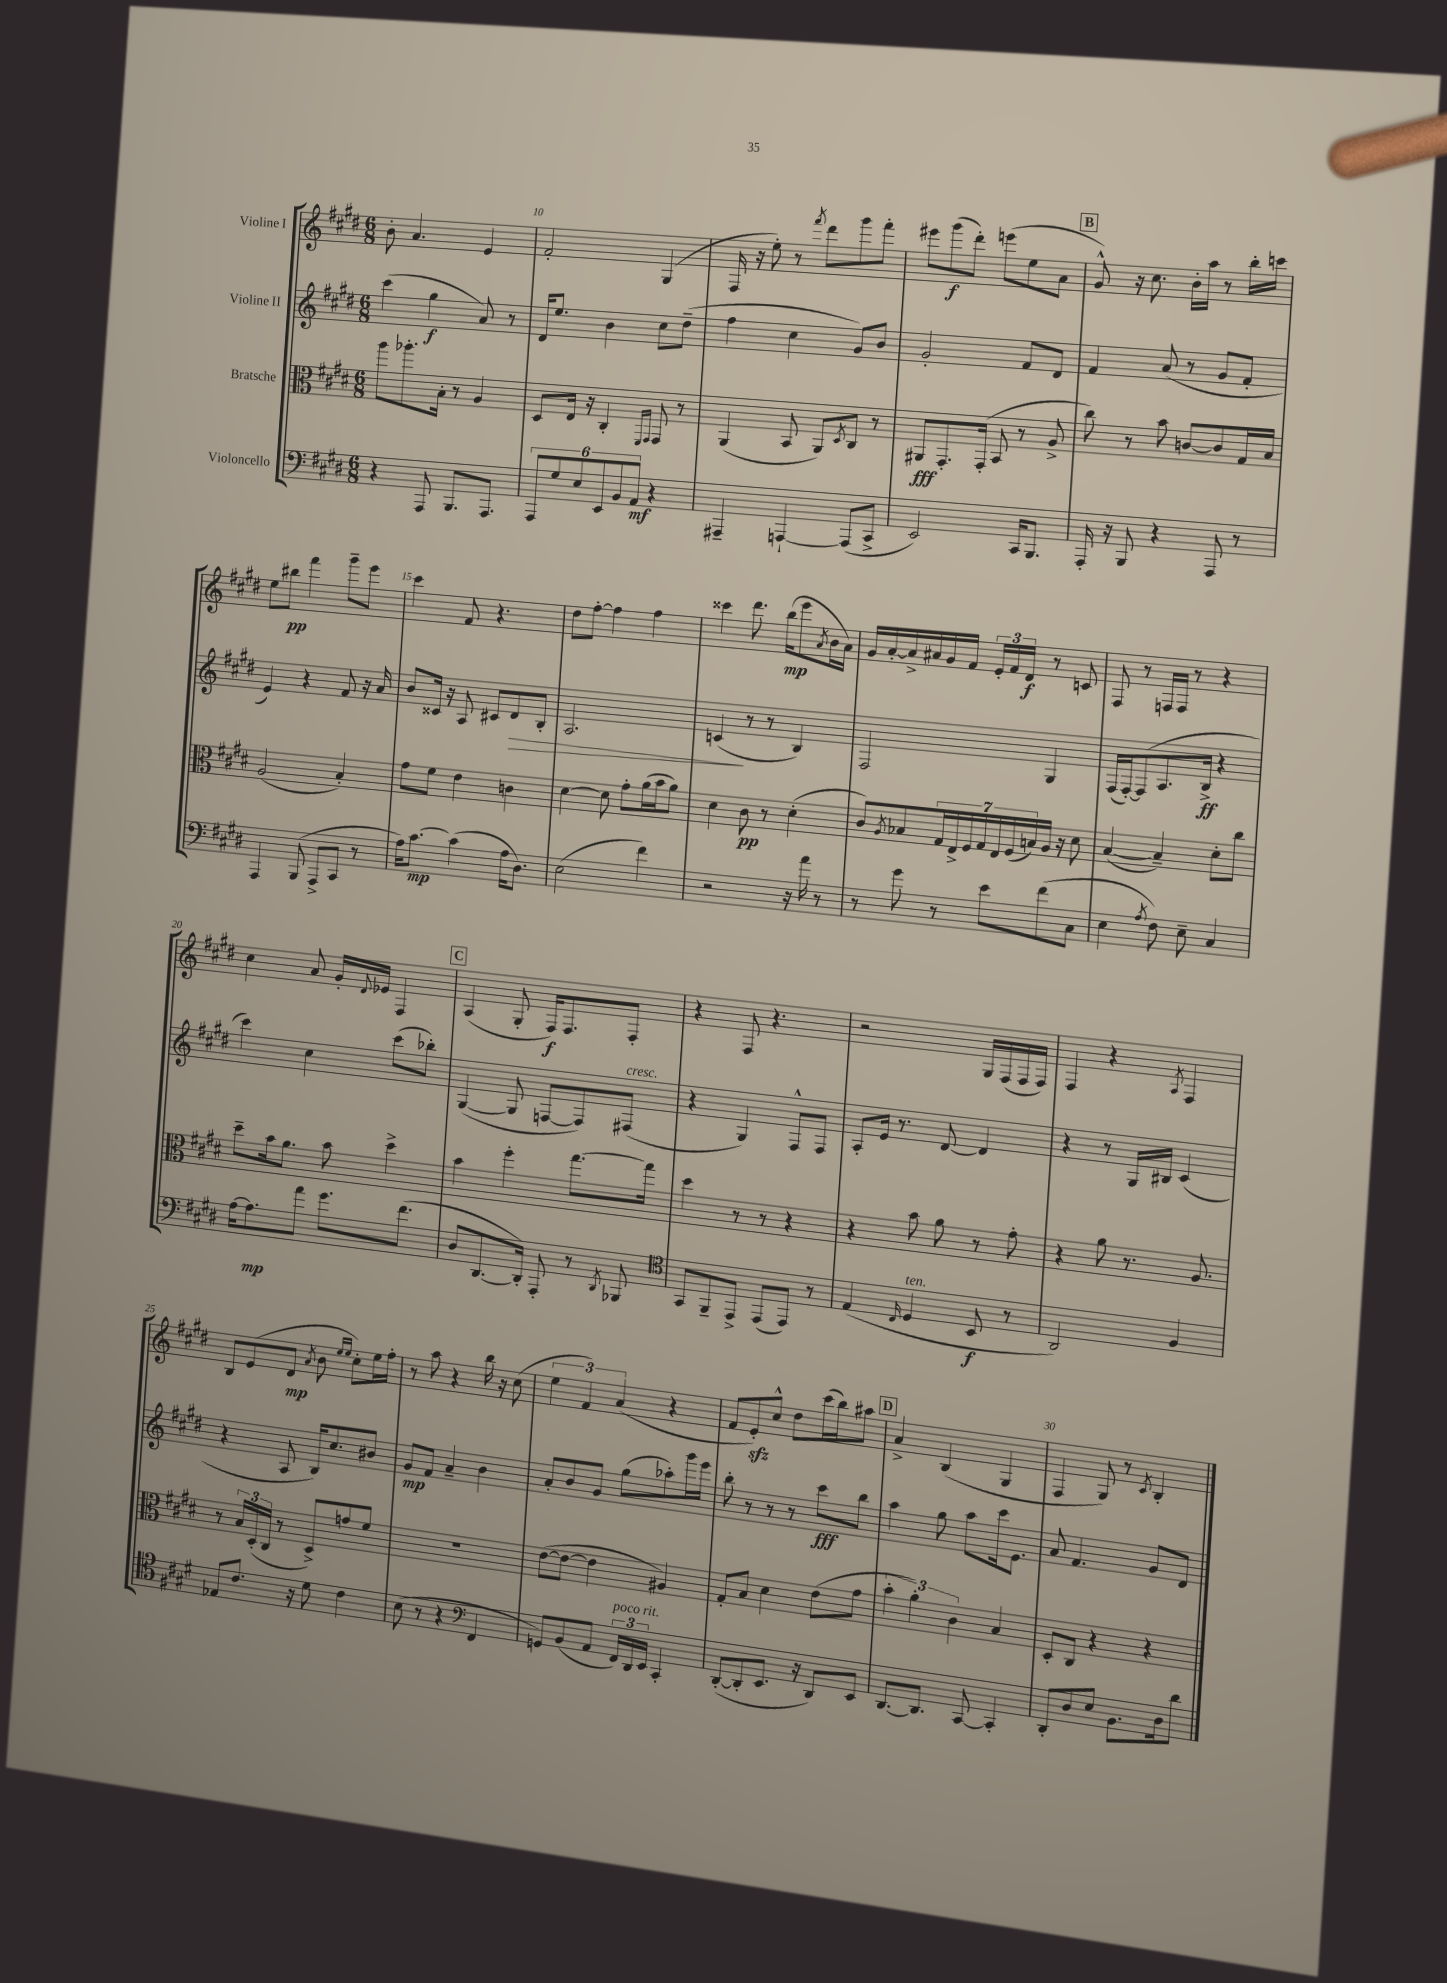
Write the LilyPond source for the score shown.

<<
\new StaffGroup <<
\new Staff = "s0" \with { instrumentName = "Violine I" } {
    \clef treble \key e \major \numericTimeSignature \time 6/8
    b'8-. a'4. e'4 |
    fis'2-. gis4( |
    fis16 r16 e''8-.) r8 \acciaccatura { fis'''8 } dis'''8 gis'''8 fis'''8-. |
    eis'''8 gis'''8\f( dis'''8-.) e'''8( e''8 a'8 |
    \mark \markup { \box "B" } gis'8-^) r16 cis''8. b'16-. a''16 r8 b''16-. c'''16 |
    e''8 bis''8\pp fis'''4 gis'''8-- e'''8 |
    cis'''4 fis'8 r4. |
    dis''8 fis''8~-. fis''4 fis''4 |
    cisis'''4 dis'''8. b''16\mp( e'''8 \acciaccatura { a'8 } b'16 a'16) |
    gis'16 a'16~-. a'16-> ais'16 gis'16 fis'16 \tuplet 3/2 { e'16-. fis'16 dis'16\f } r8 c'8 |
    fis8 r8 f16 f16 r8 r4 |
    cis''4 a'8 gis'16-. \appoggiatura { dis'8 } ees'16 fis4 |
    \mark \markup { \box "C" } a4( gis8-. fis16\f) fis8. fis8-. |
    r4 fis8 r4. |
    r2 gis16 fis16( fis16 fis16) |
    fis4 r4 \acciaccatura { a8 } fis4 |
    b8 e'8( dis'8\mp \acciaccatura { a'8 } b'8 \grace { e''16 e''16 } cis''8-.) e''16 fis''16-. |
    r8 a''8 r4 b''16 r16 cis''8( |
    \tuplet 3/2 { e''4 fis'4) a'4( } r4 |
    fis'8 e'8-.\sfz) cis''8-^ dis''8 cis'''16( b''16) ais''8 |
    \mark \markup { \box "D" } a'4-> b4( gis4 |
    fis4 gis8) r8 \acciaccatura { cis'8 } b4-. \bar "|." |
}
\new Staff = "s1" \with { instrumentName = "Violine II" } {
    \clef treble \key e \major \numericTimeSignature \time 6/8
    cis'''4( gis''4\f a'8) r8 |
    dis'16 e''8. b'4 cis''8 dis''8--( |
    fis''4 cis''4 gis'8) b'8 |
    gis'2-. fis'8 dis'8 |
    \mark \markup { \box "B" } fis'4 a'8( r8 gis'8 fis'8-. |
    e'4) r4 fis'8 r16 a'16 |
    b'8 cisis'16 r16 a8 cis'8 dis'8\> b8-. |
    a2. |
    c'4\!( r8 r8 b4) |
    fis2 gis4 |
    fis16( fis16~-.) fis8( a8. b16->\ff r4 |
    cis'''4) cis''4 cis'''8( bes''8-.) |
    \mark \markup { \box "C" } gis4~( gis8 f8~ f8) fis8^\markup { \italic "cresc." }( |
    r4 gis4) fis8-^ fis8 |
    a8-. e'16 r8. dis'8~ dis'4 |
    r4 r8 gis16 bis16 cis'4( |
    r4 a8 b16) cis''8. bis'8 |
    gis'8\mp fis'8 a'4-- b'4 |
    a'8-. b'8 gis'8 gis''8( aes''8-.) gis'''16 e'''16 |
    b''8-. r8 r8 r8 cis'''8\fff b''8 |
    \mark \markup { \box "D" } a''4 gis''8 a''8 cis'''16 e'8. |
    a'8 fis'4. gis'8 dis'8 \bar "|." |
}
\new Staff = "s2" \with { instrumentName = "Bratsche" } {
    \clef alto \key e \major \numericTimeSignature \time 6/8
    a''8 aes''8.-. b16-. r8 a4 |
    dis8 e16 r16 cis4-. \grace { fis,16 gis,16 } gis,8 r8 |
    a,4( b,8 a,8) \acciaccatura { dis8 } cis8 r8 |
    ais,8\fff gis,8.-. gis,16-.( b,8 r8 a8-> |
    \mark \markup { \box "B" } cis''8) r8 b'8 c'8~ c'8 gis16 b16 |
    a2( b4-.) |
    gis'8 fis'8 e'4 c'4 |
    dis'4~ dis'8 gis'8-. a'16( b'16 a'8) |
    dis'4 cis'8\pp r8 dis'4-.( |
    cis'8) \acciaccatura { a8 } bes8 \tuplet 7/4 { gis16 e16-> fis16 gis16 e16 fis16( b16) } a16 r16 dis'8 |
    b4~( b4--) dis'8-. cis''8 |
    dis''8-- b'16 a'8. b'8 dis''4-> |
    \mark \markup { \box "C" } b'4 fis''4-. gis''8.~ gis''16 |
    dis''4 r8 r8 r4 |
    r4 b'8 a'8 r8 gis'8-. |
    r4 a'8 r8. a8. |
    r8 \tuplet 3/2 { b16 dis16-.( cis16 } r8 dis8->) g'8 fis'8 |
    R2. |
    e'8~( e'8~ e'4 ais4) |
    gis8-. b8 dis'4 e'8( gis'8 |
    \mark \markup { \box "D" } \tuplet 3/2 { b'4-. a'4-.) cis'4 } b4 |
    dis8-. cis8 r4 r4 \bar "|." |
}
\new Staff = "s3" \with { instrumentName = "Violoncello" } {
    \clef bass \key e \major \numericTimeSignature \time 6/8
    r4 a,,8 b,,8. a,,8. |
    \tuplet 6/4 { a,,8 gis8 e8 e,8 b,8 a,8\mf } r4 |
    ais,,4-- a,,4~-! a,,8( cis,8-> |
    e,2) cis,16 b,,8. |
    \mark \markup { \box "B" } a,,16-. r16 b,,8 r4 a,,8 r8 |
    a,,4 b,,8( a,,8-> cis,8 r8 |
    a16) cis'8.~\mp cis'4( a16 dis8.) |
    e2( fis'4) |
    r2 r16 a'16 r8 |
    r8 gis'8 r8 e'8 fis'8( cis8 |
    e4 \acciaccatura { a8 } fis8) e8-- cis4 |
    a16~ a8.\mp a'8 gis'8. fis'8.( |
    \mark \markup { \box "C" } dis8 dis,8.~ dis,16-.) a,,8-. r8 \acciaccatura { dis,8 } bes,,8 |
    \clef tenor gis,8 fis,8-- e,8-> e,8( e,8) r8 |
    e4( \grace { cis16 } dis4^\markup { \italic "ten." } b,8\f r8 |
    a,2) fis4 |
    ees8 cis'8. r16 dis'8 cis'4 |
    b8( r8 r4 \clef bass fis,4 |
    g,8) b,8( a,8 \tuplet 3/2 { fis,16^\markup { \italic "poco rit." }) dis,16 e,16 } cis,4-. |
    dis,8~-.( dis,8-. e,8. r16 dis,8) e,8 |
    \mark \markup { \box "D" } dis,8.~ dis,8. cis,8~ cis,4-. |
    dis,8-. dis8 e8 b,8. dis16 dis'8 \bar "|." |
}
>>
>>
\layout { \context { \Score currentBarNumber = #9 \override BarNumber.break-visibility = ##(#f #t #t) barNumberVisibility = #(every-nth-bar-number-visible 5) } }
